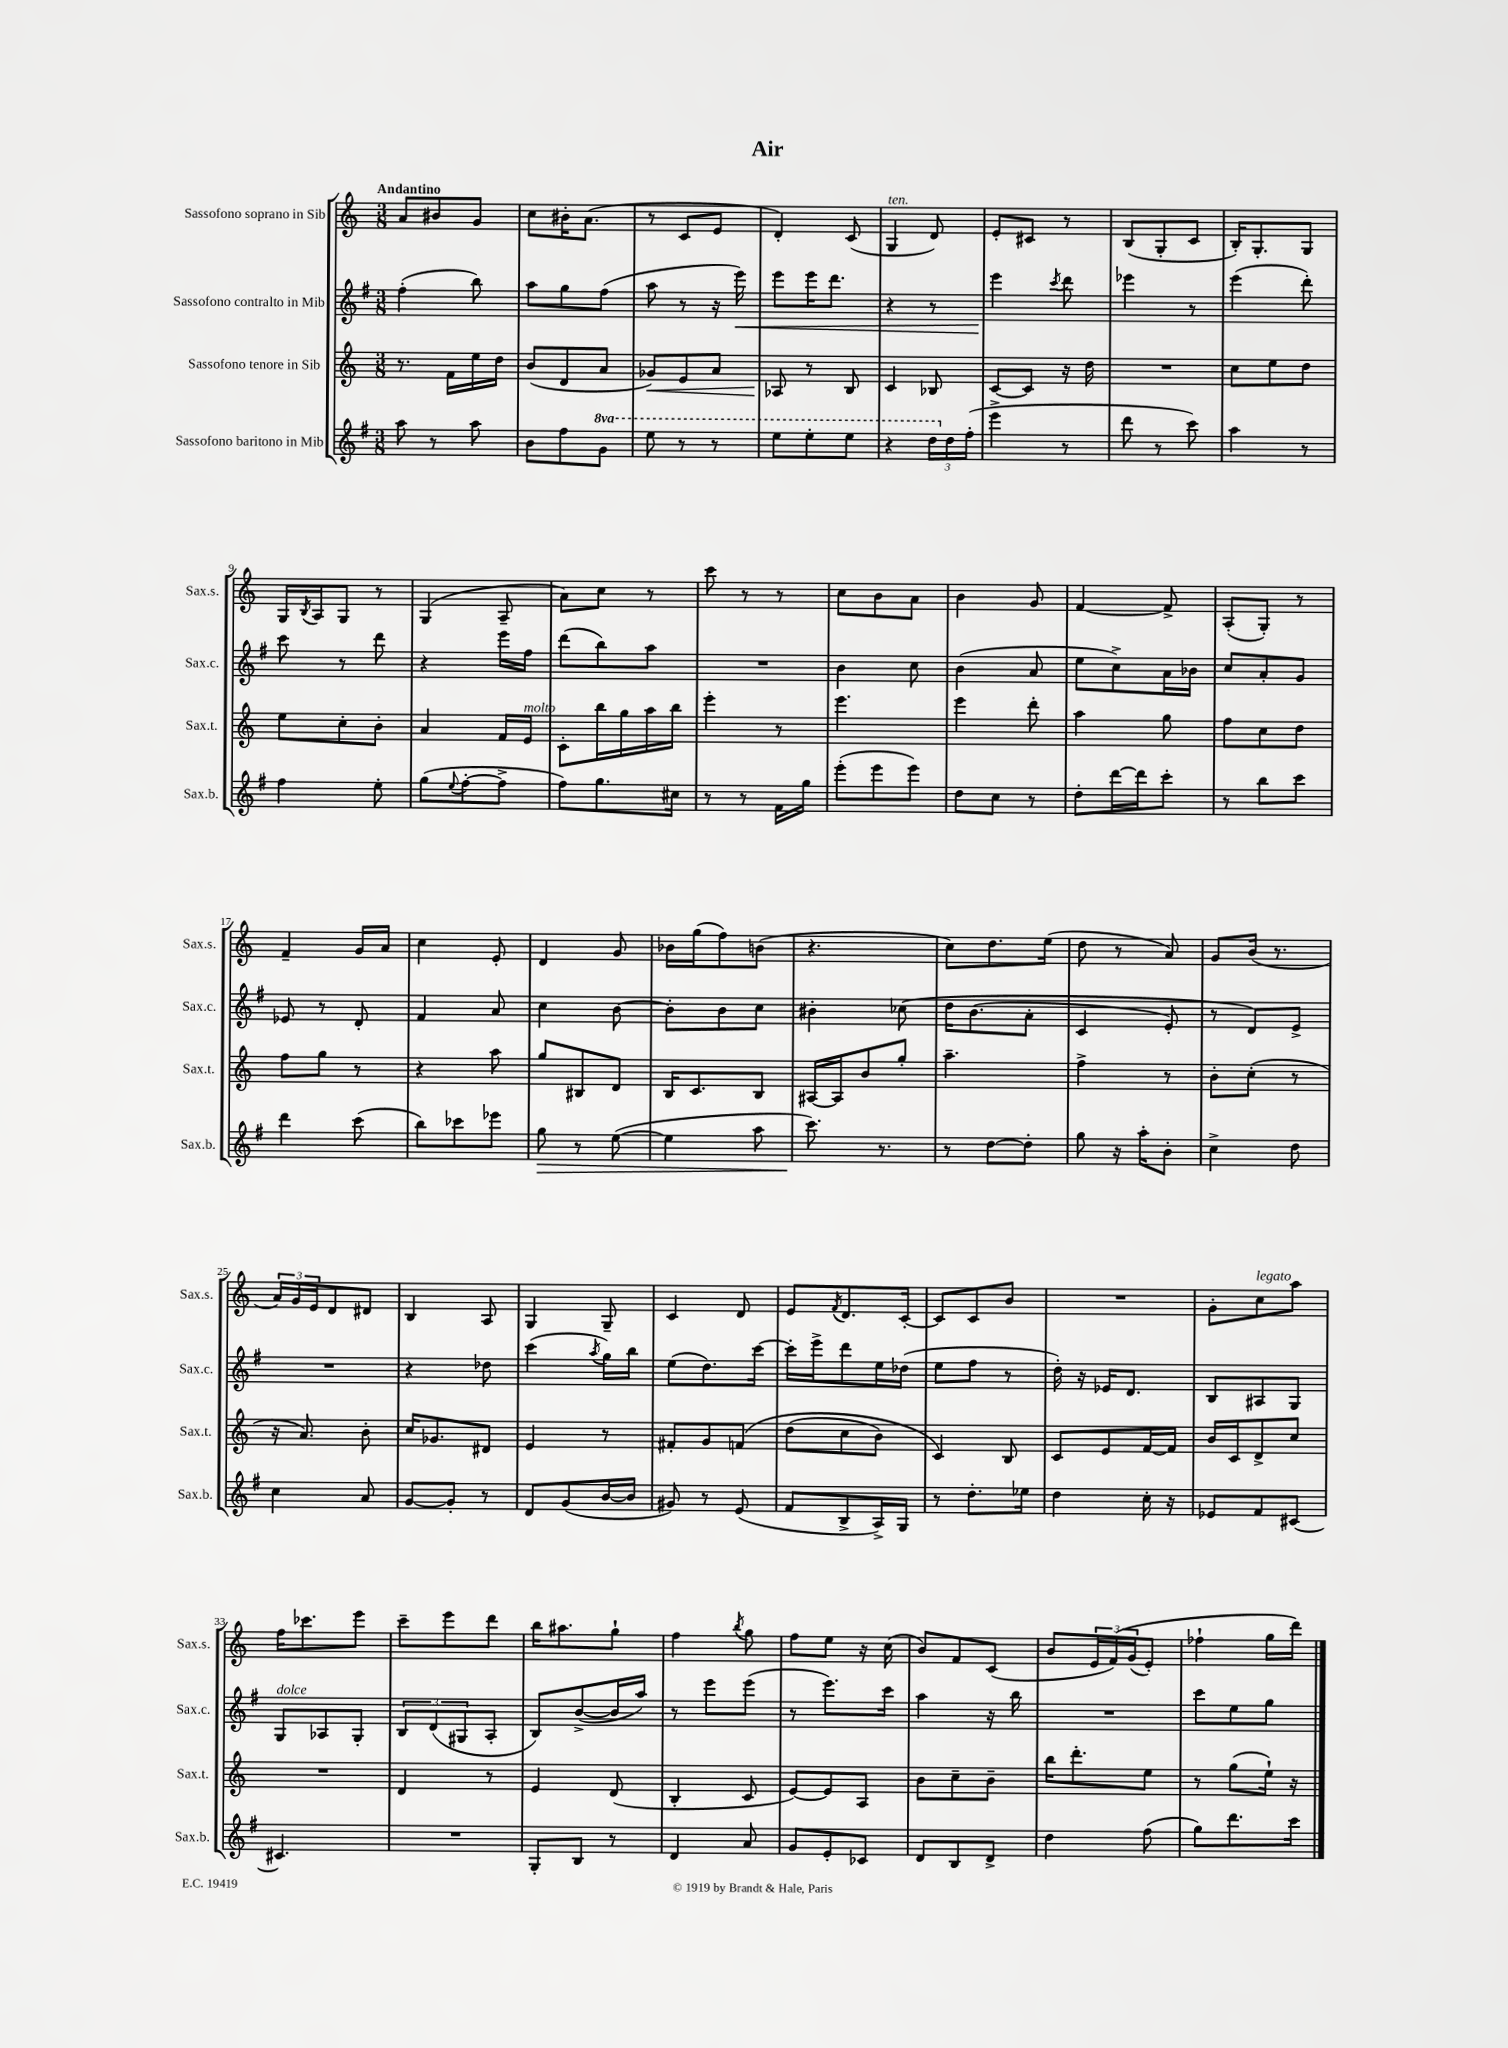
\header { title = "Air" }
<<
\new StaffGroup <<
\new Staff = "s0" \with { instrumentName = "Sassofono soprano in Sib" shortInstrumentName = "Sax.s." } {
    \clef treble \key c \major \numericTimeSignature \time 3/8 \tempo "Andantino"
    a'8 bis'8 g'8 |
    c''8 bis'16-. a'8.( |
    r8 c'8 e'8 |
    d'4-.) c'8( |
    g4^\markup { \italic "ten." } d'8) |
    e'8-. cis'8 r8 |
    b8( g8-. c'8 |
    b16-.) g8.-. g8 |
    g16 \acciaccatura { b8 } a16 g8 r8 |
    g4( a8-- |
    a'8) c''8 r8 |
    c'''8 r8 r8 |
    c''8 b'8 a'8 |
    b'4 g'8 |
    f'4~ f'8-> |
    a8-.( g8-.) r8 |
    f'4-- g'16 a'16 |
    c''4 e'8-. |
    d'4 g'8 |
    bes'16 g''16( f''8) b'8( |
    r4. |
    c''8) d''8. e''16( |
    d''8 r8 a'8) |
    g'8 b'16( r8. |
    \tuplet 3/2 { a'16) g'16 e'16 } d'8 dis'8 |
    b4 a8 |
    g4 g8-- |
    c'4 d'8 |
    e'8 \acciaccatura { f'8 } d'8. c'16~-. |
    c'8 c'8 b'8 |
    R4. |
    g'8-. c''8^\markup { \italic "legato" } a''8 |
    f''16 ces'''8. e'''8 |
    c'''8-- e'''8 d'''8 |
    b''16 ais''8. g''8-! |
    f''4 \acciaccatura { b''8 } g''8 |
    f''8 e''8 r16 c''16( |
    b'8) f'8 c'8( |
    b'8 \tuplet 3/2 { e'16 f'16)\( g'16( } e'8-.) |
    fes''4-! g''16 d'''16\) \bar "|." |
}
\new Staff = "s1" \with { instrumentName = "Sassofono contralto in Mib" shortInstrumentName = "Sax.c." } {
    \clef treble \key g \major \numericTimeSignature \time 3/8
    fis''4-.( b''8) |
    a''8 g''8 fis''8( |
    a''8 r8 r16 e'''16\<) |
    e'''8 e'''16 d'''8. |
    r4 r8 |
    e'''4\! \acciaccatura { c'''8 } d'''8 |
    ees'''4 r8 |
    e'''4( d'''8-.) |
    c'''8 r8 d'''8 |
    r4 e'''16 fis''16 |
    d'''8( b''8) a''8 |
    R4. |
    b'4 c''8 |
    b'4( a'8 |
    e''8 c''8->) a'16 bes'16 |
    c''8 a'8-. g'8 |
    ees'8 r8 d'8-. |
    fis'4 a'8 |
    c''4 b'8~ |
    b'8-. b'8 c''8 |
    bis'4-. ces''8\( |
    d''16 b'8.( a'8-. |
    c'4 e'8-.) |
    r8 d'8\) e'8-> |
    R4. |
    r4 des''8 |
    c'''4( \acciaccatura { a''8 } g''16) b''16 |
    e''8( d''8.) c'''16~ |
    c'''16-. e'''16-> d'''8 e''16 des''16( |
    e''8 fis''8 r8 |
    d''16-.) r16 ees'16 d'8. |
    b8 ais8 g8 |
    g8^\markup { \italic "dolce" } aes8 g8-. |
    \tuplet 3/2 { b8 d'8( gis8 } a8-. |
    b8) b'8~->( b'16 a''16) |
    r8 e'''8 e'''8( |
    r8 e'''8.) c'''16 |
    a''4 r16 b''16 |
    R4. |
    c'''8 e''8 g''8 \bar "|." |
}
\new Staff = "s2" \with { instrumentName = "Sassofono tenore in Sib" shortInstrumentName = "Sax.t." } {
    \clef treble \key c \major \numericTimeSignature \time 3/8
    r8. f'16 e''16 d''16 |
    b'8( d'8 a'8 |
    ges'8\<) e'8 a'8 |
    aes8\! r8 b8 |
    c'4 bes8 |
    c'8~ c'8 r16 d''16 |
    R4. |
    c''8 e''8 d''8 |
    e''8 c''8-. b'8-. |
    a'4 f'16 e'16^\markup { \italic "molto" } |
    c'8-. b''16 g''16 a''16 b''16 |
    e'''4-. r8 |
    e'''4. |
    e'''4 d'''8-. |
    a''4 g''8 |
    f''8 c''8 d''8 |
    f''8 g''8 r8 |
    r4 a''8 |
    g''8 bis8 d'8 |
    b16 c'8. b8 |
    ais16~ ais16 b'8 g''8-. |
    a''4.-- |
    f''4-> r8 |
    b'8-. c''8-.( r8 |
    r16 a'8.) b'8-. |
    c''16 ges'8. dis'8 |
    e'4 r8 |
    fis'8-. g'8 f'8\( |
    d''8( c''8 b'8) |
    c'4\) b8 |
    c'8 e'8 f'16~ f'16 |
    b'16 c'16 d'8-> c''8 |
    R4. |
    d'4 r8 |
    e'4 d'8( |
    b4-. c'8 |
    e'8~) e'8 a8 |
    b'8 c''8-- b'8-- |
    b''16 d'''8.-. e''8 |
    r8 g''8( e''16-!) r16 \bar "|." |
}
\new Staff = "s3" \with { instrumentName = "Sassofono baritono in Mib" shortInstrumentName = "Sax.b." } {
    \clef treble \key g \major \numericTimeSignature \time 3/8 \set Staff.ottavationMarkups = #ottavation-simple-ordinals
    a''8 r8 a''8 |
    b'8 fis''8 \ottava #1 g''8 |
    e'''8 r8 r8 |
    e'''8 e'''8-. e'''8 |
    r4 \tuplet 3/2 { d'''16 \ottava #0 d''16 fis''16-.( } |
    e'''4-> r8 |
    d'''8 r8 c'''8) |
    a''4 r8 |
    fis''4 e''8-. |
    g''8( \appoggiatura { e''8 } fis''8~-. fis''8-> |
    fis''8) g''8. cis''16 |
    r8 r8 fis'16 g''16 |
    e'''8-.( e'''8 e'''8) |
    d''8 c''8 r8 |
    d''8-. d'''16~ d'''16 c'''8-. |
    r8 b''8 c'''8 |
    d'''4 c'''8( |
    b''8) ces'''8 ees'''8 |
    g''8\> r8 e''8~( |
    e''4 a''8 |
    c'''8.\!) r8. |
    r8 d''8~ d''8-. |
    g''8 r16 a''16-. b'8-. |
    c''4-> d''8 |
    c''4 a'8 |
    g'8~ g'8-. r8 |
    d'8 g'8( b'16~ b'16 |
    gis'8) r8 e'8( |
    fis'8 b8-> a16->) g16 |
    r8 d''8.-. ees''16 |
    d''4 c''16-. r16 |
    ees'8 fis'8 cis'8~ |
    cis'4. |
    R4. |
    g8-. b8 r8 |
    d'4 a'8 |
    g'8 e'8-. ces'8 |
    d'8 b8 d'8-> |
    d''4 fis''8( |
    g''8) d'''8. c'''16 \bar "|." |
}
>>
>>
